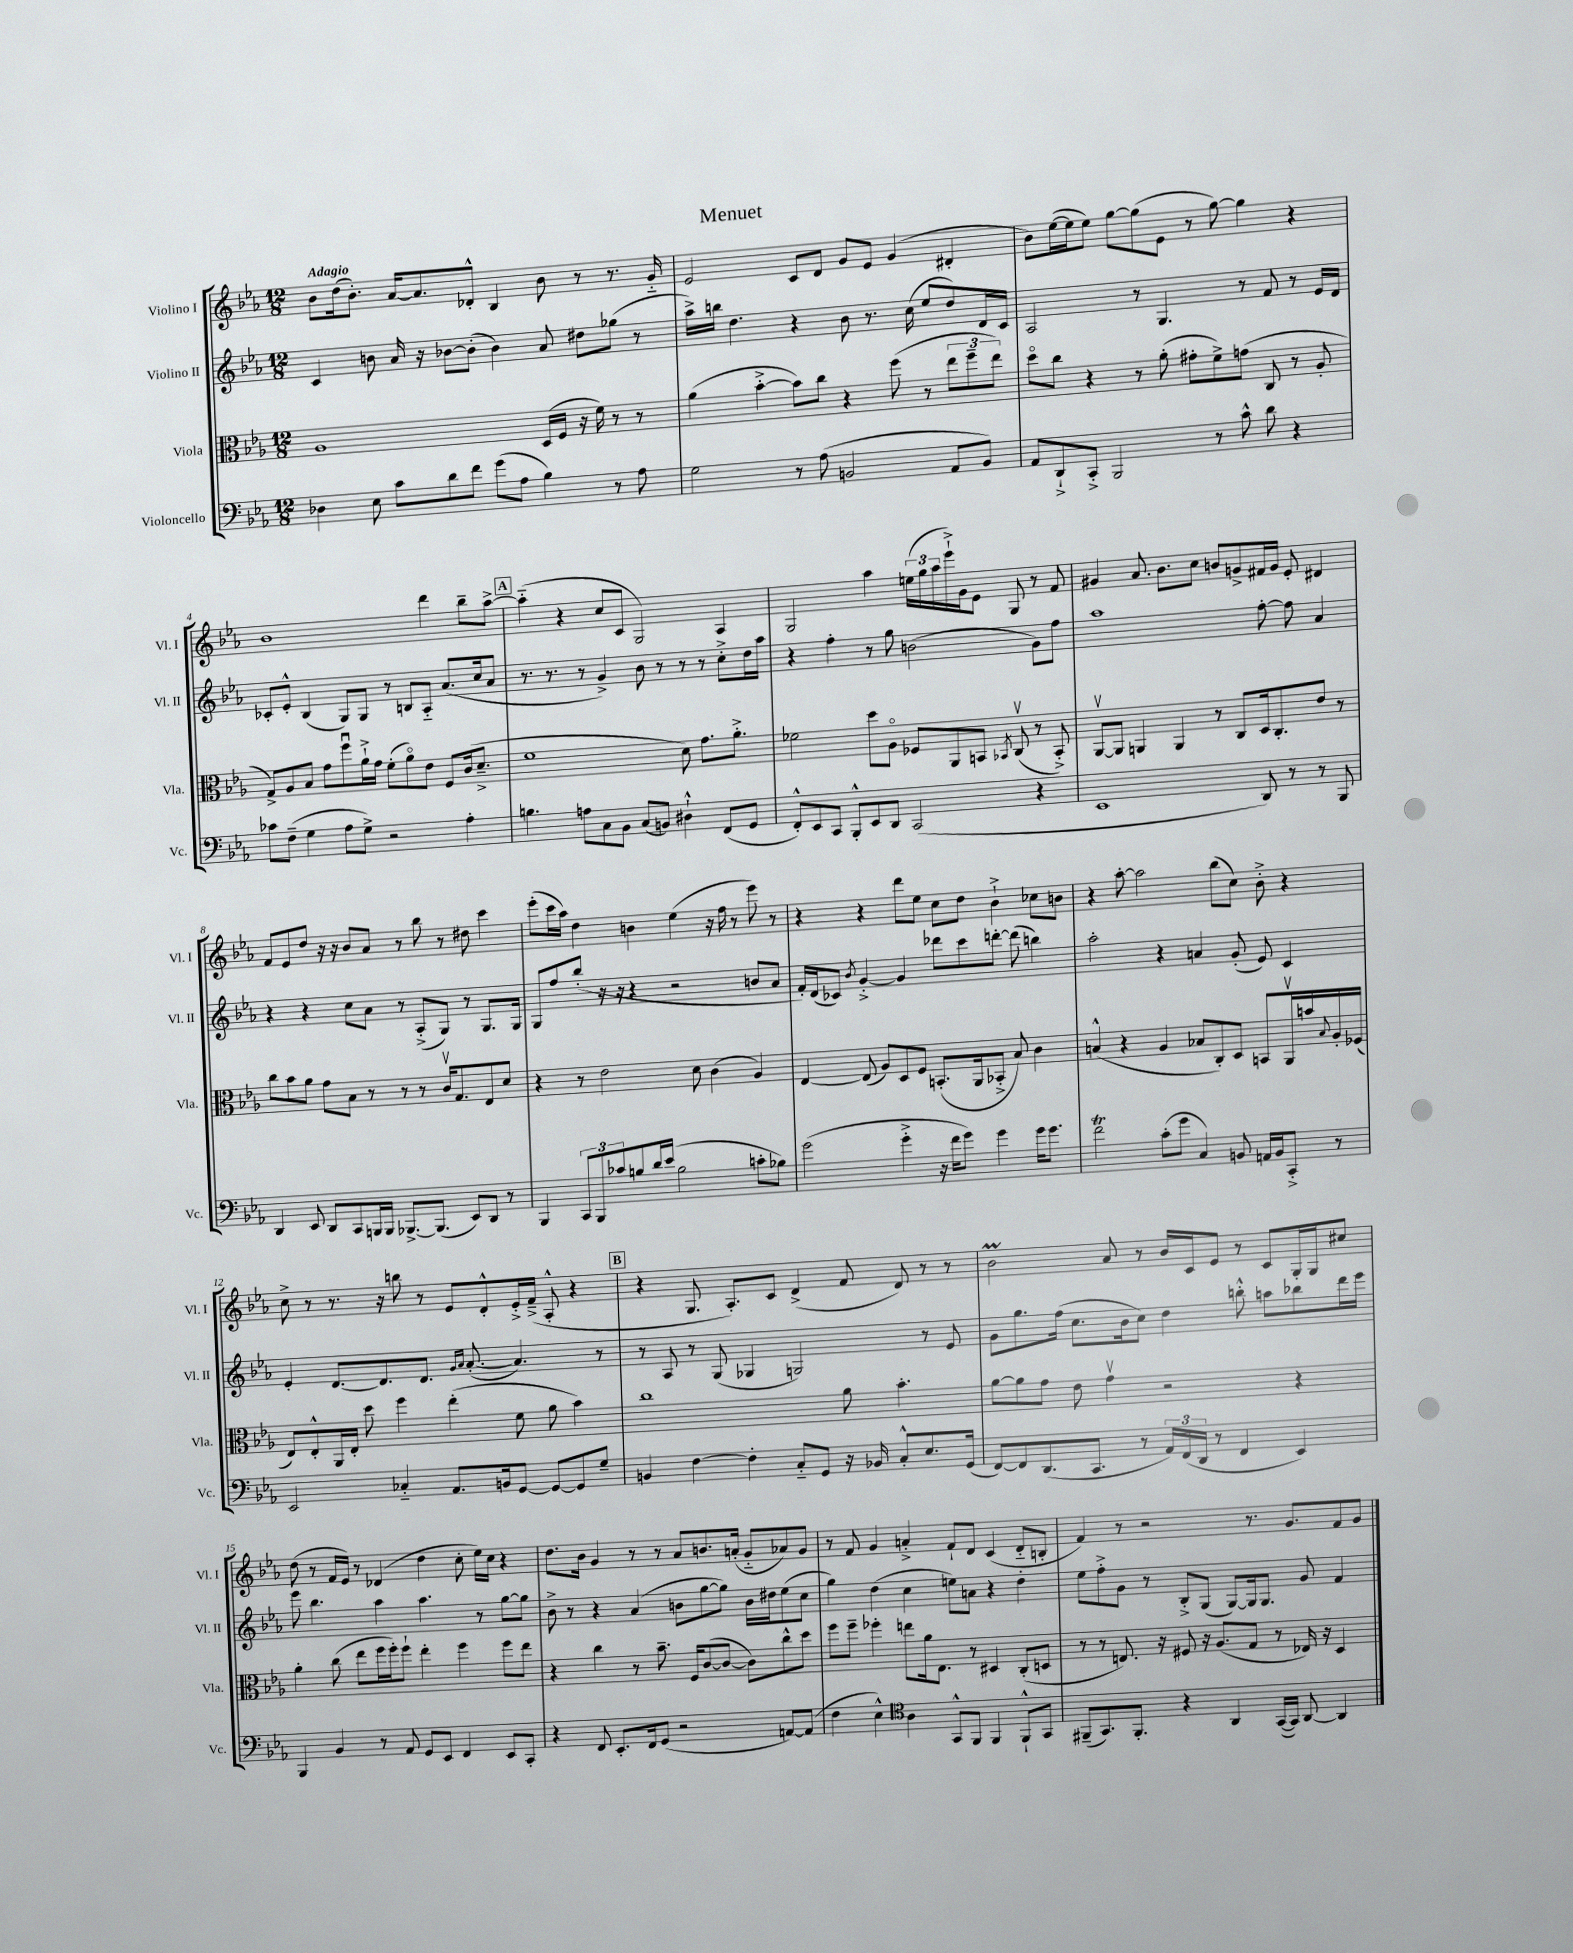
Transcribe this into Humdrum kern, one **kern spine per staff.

**kern	**kern	**kern	**kern
*staff4	*staff3	*staff2	*staff1
*clefF4	*clefC3	*clefG2	*clefG2
*k[b-e-a-]	*k[b-e-a-]	*k[b-e-a-]	*k[b-e-a-]
*M12/8	*M12/8	*M12/8	*M12/8
4D-\	1A-	4c/	8b-\L
.	.	.	(16dd\k
.	.	.	8.b-'\J)
8E-\	.	8b\	.
8c\L	.	16a-/	[16a-/LK
.	.	16r	8.a-/]
8d\	.	[8b-\L	.
8f\J	.	(8b-'\]J	8d-'^^/J
(8g\L	.	4b-\)	4B-/
8A-\J	.	.	.
4B-\)	(16D/LL	8a-/	8b-\
.	16F/JJ	.	.
.	16r	8dd#\L	8r
.	16f\)	.	.
8r	8r	(8gg-\J	8.r
8A-\	8r	8r	.
.	.	.	16g'~/
=	=	=	=
2G\	(4a-\	16aa-^\LL)	2e-/
.	.	16bb\JJ	.
.	.	4.dd\	.
.	[4b-'^\	.	.
8r	8b-\]L)	4r	8c/L
(8A-\	8cc\J	.	8d/J
2BB/	4r	8b-\	8g/L
.	.	8.r	8e-/J
.	(8ff\	.	(4g/
.	.	(16cc\	.
.	8r	8ee-/L	.
8AA-/L	12ee-\L	8dd/)	4d#'/
.	12ff~\	.	.
8BB/J)	.	16d/L	.
.	12ee-\J)	.	.
.	.	16c/JJ	.
=	=	=	=
8AA-/L	8ddo\L	2A-/	8b-\L)
8DD`^/	8cc\J	.	([16ee-\L
.	.	.	16ee-\]J
8CC'^/J	4r	.	8ee-\J)
2BBB-/	.	.	[8gg\L
.	8r	8r	(8gg\]
.	(8a-'\	4.G/	8e-\J
.	8g#'\L	.	8r
8r	8f^\)	.	[8gg\)
8c^^\	(8g\J	8r	4gg\]
8d\	8C/	8f/	.
4r	8r	8r	4r
.	8A-'/	16e-/LL	.
.	.	16d/JJ	.
=	=	=	=
8c-\L	8G^/L)	8c-'/L	1b-
(8F~\J	8A-/	8e-'^^/J	.
4G\	8B-/J	(4B-/	.
.	8g\L	.	.
8A-\L	8ffu\	8G/L)	.
8G^\J)	16a-`^\L	8G/J	.
.	16g\JJ	.	.
2r	(8f'\L	8r	.
.	8a-o\)	8B/L	.
.	8e-\J	8A-'~/J	4ddd\
.	8F/L	(8.a-/L	.
4A-'\	(16c/k	.	8bb-~\L
.	8.d~^/J	16cc/k	.
.	.	8a-/J	[8aa-^\J
=	=	=	=
4.B\	1f	8.r	(4aa-'~\]
.	.	8.r	.
.	.	.	4r
8A\L	.	8r	.
8C\	.	4g^/)	8cc/L
8BB-\J	.	.	8c/J
(8C/L	.	8b-\	2G/)
8BB/J)	.	8r	.
4D#`^^\	8d\)	8r	.
.	8.g\L	8r	.
(8FF/L	.	8cc'^\L	4A-/
.	8.a-'^\J	.	.
8GG/J	.	16dd\L	.
.	.	16aa-\JJ	.
=	=	=	=
8FF'^^/L)	2f-\	4r	2G/
8EE-/	.	.	.
8CC/J	.	4ff'\	.
8BBB-'^^/L	.	.	.
8EE-/	8dd\L	8r	4aa-\
8DD/J	8A-o\J	8gg\	.
(2CC/	8F-/L	(2b\	(24ee\LL
.	.	.	24gg\
.	.	.	24aa-\
.	8AA-/	.	16eee-`^\)
.	.	.	16g\J
.	8BB/J	.	8e-\J
.	8qBB-/	.	.
.	(8Cv/	.	8G/
4r	8r	8g\L)	8r
.	8BB-'^/)	8ff\J	8f/
=	=	=	=
1EE-	[8AA-v/L	1aa-	4g#/
.	8AA-/]J	.	.
.	4AA/	.	8.a-/
.	.	.	8.b-\L
.	4AA/	.	.
.	.	.	8cc\J
.	8r	.	8b/L
.	8C/L	.	8g^/
8DD/)	16D/k	[8ff'\	16f#/L
.	8.C'/	.	16g/JJ
8r	.	8ff\]	8e-'/
8r	8e-/J	4a-/	4d#/
8BBB-/	8r	.	.
=	=	=	=
4DD/	8cc\L	4r	8f/L
.	8b-\	.	8e-/
8EE-/	8a-\J	4r	8dd/J
8DD/L	8g\L	.	16r
.	.	.	16r
8CC/	8B-\J	8cc\L	8b-/L
16BBB/L	8r	8a-\J	8a-/J
16BBB/JJ	.	.	.
[8.BBB-^/L	8r	8r	8r
.	8r	(8A-'^/L	8bb-\
(8.BBB-/]J	.	.	.
.	16cv/LK	8G/J)	8r
.	8.G/	.	.
8EE-/L)	.	8r	8dd#\
8DD/J	8E-/	8.G/L	4ccc\
8r	8d/J	.	.
.	.	16G/Jk	.
=	=	=	=
4BBB-/	4r	8G/L	(8eee-'\L
.	.	8ff/	16ccc\L
.	.	.	16aa-\JJ)
12CC/L	8r	(8bb-'/J	4dd\
12BBB-/	.	.	.
.	2e-\	16r	.
12c-/	.	.	.
.	.	16r	.
8B/	.	4r	4b\
16d/L	.	.	.
(16e-/JJ	.	.	.
2B\	.	2r	(4ee-\
.	8d\	.	.
.	(4c\	.	16r
.	.	.	16ff\
.	.	.	8r
8c'\L	4A-/)	8b/L	8eee-\)
8B-\J)	.	8a-/J	8r
=	=	=	=
(2g\	[4E-/	16f'/LL)	4r
.	.	(16d/J	.
.	.	8c-/J)	.
.	.	8qb-/	.
.	(8E-/]	[4g'^/	4r
.	8A-/L)	.	.
4g'^\	8D/	4g/]	8ddd\L
.	8F/J	.	8ee-\J
16r	(8.BB'/L	8ddd-\L	8cc\L
16f\LK	.	.	.
8g\J)	.	8ccc\	8dd\J
.	16AA-/k	.	.
4g\	8BB-'^/J	[8ddd'\J	4b-`^\
.	8B-/)	(8ddd\]	.
16g\LK	4c\	4bb\)	8cc-\L
8.g\J	.	.	.
.	.	.	8b\J
=	=	=	=
2f\	(4B^^/	2aa-'\	4r
.	4r	.	[8aa-'\
.	.	.	2aa-\]
(8c'\L	4A-/	4r	.
8g\J	.	.	.
4C/)	8B-/L	4a/	.
.	8C'/)	.	(8bb-\L
8BB/	8D/J	(8g'/	8cc\J)
16AA/LL	8BB/L	8e-/)	8b-'^\
16BB/J	.	.	.
8CC'^/J	16AA-v/L	4c/	4r
.	16b/	.	.
.	8qqB-/	.	.
8r	16A-'/	.	.
.	(16F-/JJ	.	.
=	=	=	=
2EE-/	8E-/L)	4e-'/	8cc^\
.	8E-'^^/	.	8r
.	16AA-/L	[8.d/L	8.r
.	16E-'/JJ	.	.
.	8dd\	.	.
.	.	8.d/]	16r
4C-'~/	4ff\	.	8bb\
.	.	8.d/J	8r
8.AA-/L	(4ee-'\	.	8e-/L
.	.	16qqg/LL	.
.	.	16qqa-/JJ	.
.	.	([8.a-'/	.
.	.	.	8d'^^/
16BB/k	.	.	.
[8GG/J	8f\	4.a-/])	16e-'^/L
.	.	.	(16f~^/JJ
8GG/_L	8a-\	.	8A-'^^/
8GG/]	4b-\)	.	4r
8G~/J	.	8r	.
=	=	=	=
4BB/	1cc	8r	4r
.	.	8A-/	.
[4F\	.	8r	8.G/
.	.	(8G/	.
.	.	.	8.A-'/L)
4F'\]	.	4G-/	.
.	.	.	8c/J
8C'~/L	.	2G/)	(4d^/
8GG/J	.	.	.
16r	8a-\	.	8f/
16BB-/	.	.	.
8C'^^/L	4.b-'\	.	8d/)
8.E-/	.	8r	8r
.	.	8e-/	8r
(16GG/Jk	.	.	.
=	=	=	=
[8FF/L)	[8a-\L	8g\L	2b-\
8FF/]	8a-\]	8.gg\	.
(8.DD/	8g\J	.	.
.	.	(16ff\Jk	.
.	8e-\	8.cc\L	.
8.CC/J	.	.	.
.	4gv\	.	8a-/
.	.	16b-\k	.
8r	.	8cc\J)	8r
24AA-/LL)	2r	4dd\	16b-/LL
(24FF/	.	.	.
.	.	.	16c/J
24DD/JJ	.	.	.
8r	.	.	8e-/J
4FF/	.	8bb'^^\	8r
.	.	8aa\L	8c/L
4EE-/)	4r	8bb-\	16G'/L
.	.	.	16G/J
.	.	16ddd\L	8cc#/J
.	.	16eee-\JJ	.
=	=	=	=
4BBB-/	4a-'\	8eee-\	(8dd\
.	.	4.bb-\	8r
4BB-/	(8cc\	.	16f/LL
.	.	.	16e-/JJ)
.	8ee-\L	.	8r
8r	16ff\L	4aa-\	(4d-/
.	16ff'\J)	.	.
8AA-/	8ff`\J	.	.
8GG/L	4ee-'\	4.aa-\	4dd\
8EE-/J	.	.	.
4FF/	4ff\	.	8cc'\
.	.	8r	16ee-\LL)
.	.	.	16cc\JJ
8EE-/L	8ff\L	[8gg\L	4r
8CC'/J	8ee-\J	8gg\]J	.
=	=	=	=
4r	4r	8b-^\	8.dd\L
.	.	8r	.
.	.	.	16b-\Jk
8FF/	4cc\	4r	4g/
8.EE-'/L	.	.	.
.	8r	(4a-/	8r
16FF/k	.	.	.
(8GG/J	8.b-~\	.	8r
2r	.	8b\L	8a-/L
.	16F/LK	.	.
.	([8c/	[8gg\	8.b/
.	8c/_J	8gg\]J)	.
.	.	.	(16a'/Jk
.	8c\]L)	16b\LL	8g'~/L
.	.	16dd#\J	.
[8AA/L)	8cc^^\	(8ee-\	8a-/)
(8AA/]J	8dd\J	8cc\J	8g/J
=	=	=	=
4F\	8ff\L	4gg\)	8r
.	8ff~\J	.	8f/
4E-^^\)	4ff-'\	(4dd\	4g/
*clefC4	*	*	*
4A-\	8ee\L	4cc\	4a'^/
.	16a-\k	.	.
.	8.E-\J	.	.
8GG^^/L	.	8ee\L)	8f`/L
8FF/J	8r	8a\J	8d/J
4FF/	4D#/	4r	(4c/
8FF`^^/L	(8C'/L	4dd'\	8d'~/L
8GG/J	8D/J	.	8B'/J
=	=	=	=
(8FF#~/L	8r	8ee-\L	4f/)
8.GG/)	8r	8ff'^\	.
.	8.E/)	8g\J	8r
8.FF#'/J	.	.	.
.	.	8r	2r
.	16r	.	.
4r	8F#/	8B-'^/L	.
.	16r	(8G/J	.
.	(8.A-/L	.	.
4AA-/	.	[8G/L)	.
.	8G/J	16G/]k	8.r
.	.	8.G/J	.
([16GG/LL	8r	.	.
16GG/]JJ)	.	.	8.g/L
[8AA-/	16E-/)	8g/	.
.	16r	.	.
4AA-/]	4D/	4f/	8f/
.	.	.	8g/J
==	==	==	==
*-	*-	*-	*-
